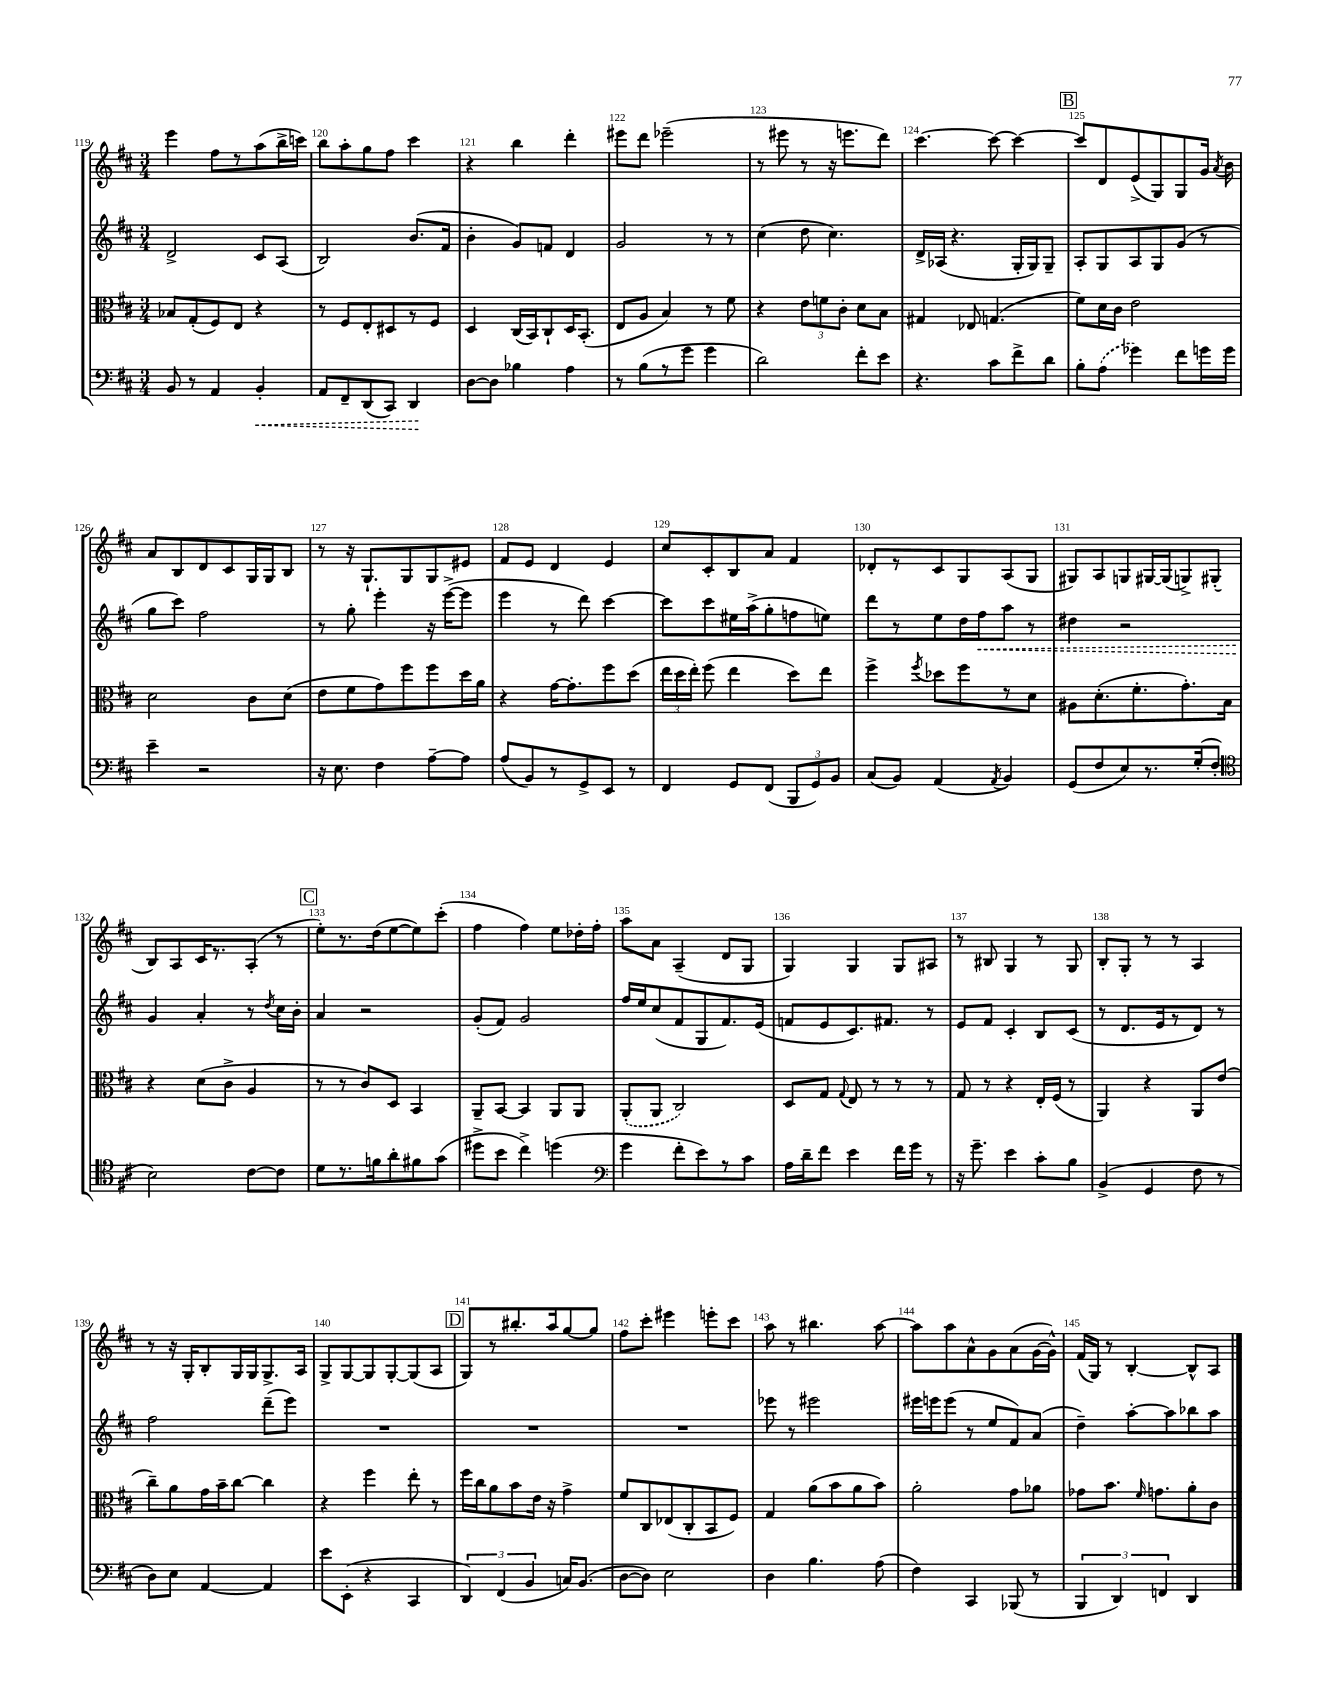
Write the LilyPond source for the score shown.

<<
\new StaffGroup <<
\new Staff = "s0" {
    \clef treble \key d \major \numericTimeSignature \time 3/4
    \autoBeamOff e'''4 fis''8[ r8 a''8( b''16-> c'''16]) |
    b''8[ a''8-. g''8 fis''8] cis'''4 |
    r4 b''4 d'''4-. |
    eis'''8[ d'''8] ees'''2--( |
    r8 eis'''8 r8 r16 e'''8.[ d'''8]) |
    cis'''4.~ cis'''8~ cis'''4~ |
    \mark \markup { \box "B" } cis'''8[ d'8 e'8->( g8) g8 g'16] \acciaccatura { a'8 } b'16 |
    a'8[ b8 d'8 cis'8 g16 g16 b8] |
    r8 r16 g8.[-! g8 g8 eis'8] |
    fis'8[ e'8] d'4 e'4 |
    cis''8[ cis'8-. b8 a'8] fis'4 |
    des'8[-. r8 cis'8 g8 a8( g8] |
    gis8[) a8 g8 gis16~ gis16( g8->) gis8]-.( |
    b8[) a8 cis'16 r8. a8]-.( r8 |
    \mark \markup { \box "C" } e''8[-.) r8. d''16( e''8~ e''8) cis'''8]-.( |
    fis''4 fis''4) e''8[ des''16-. fis''16]-. |
    a''8[ a'8] a4--( d'8[ g8] |
    g4) g4 g8[ ais8] |
    r8 bis8 g4 r8 g8 |
    b8[-. g8]-. r8 r8 a4 |
    r8 r16 g16[-. b8-. g16 g16 g8.-> a16] |
    g8[-> g8~ g8 g8~-. g8( a8] |
    \mark \markup { \box "D" } g8[) r8 bis''8.-. a''16 g''8~ g''8] |
    fis''8[ cis'''8]-. eis'''4 e'''8[-. cis'''8] |
    a''8 r8 bis''4. a''8~ |
    a''8[ a''8 a'8-^ g'8 a'8( g'16~ g'16]-^) |
    fis'16[( g16]) r8 b4~-. b8[-^ a8] \bar "|." |
}
\new Staff = "s1" {
    \clef treble \key d \major \numericTimeSignature \time 3/4
    \autoBeamOff d'2-> cis'8[ a8]( |
    b2) b'8.[( fis'16] |
    b'4-. g'8[) f'8] d'4 |
    g'2 r8 r8 |
    cis''4( d''8 cis''4.) |
    d'16[-> aes16]( r4. g16[-. g16) g8]-- |
    \mark \markup { \box "B" } a8[-. g8 a8 g8 g'8]( r8 |
    g''8[ cis'''8]) fis''2 |
    r8 g''8-. e'''4-. r16 e'''16[~->( e'''8] |
    e'''4 r8 d'''8) cis'''4~ |
    cis'''8[ cis'''8 eis''16 a''16->( g''8-. f''8 e''8]) |
    d'''8[ r8 e''8 d''16 \once \override Hairpin.style = #'dashed-line fis''16\< a''8] r8 |
    dis''4 r2 |
    g'4\! a'4-. r8 \acciaccatura { d''8 } cis''16[ b'16]-. |
    \mark \markup { \box "C" } a'4 r2 |
    g'8[-.( fis'8]) g'2 |
    fis''16[ e''16 cis''8( fis'8 g8 fis'8.) e'16]( |
    f'8[ e'8 cis'8.) fis'8.] r8 |
    e'8[ fis'8] cis'4-. b8[ cis'8]( |
    r8 d'8.[ e'16 r8 d'8]) r8 |
    fis''2 d'''8[--( e'''8]) |
    R2. |
    \mark \markup { \box "D" } R2. |
    R2. |
    ees'''8 r8 eis'''2 |
    eis'''16[ e'''16 e'''8]( r8 e''8[ fis'8) a'8]( |
    d''4--) a''8[~-. a''8 bes''8 a''8] \bar "|." |
}
\new Staff = "s2" {
    \clef alto \key d \major \numericTimeSignature \time 3/4
    \autoBeamOff bes8[ g8-.( fis8) e8] r4 |
    r8 fis8[ e8-. dis8 r8 fis8] |
    d4 cis16[( b,16) cis8-! d16 b,8.]-.( |
    e8[ a8] b4) r8 fis'8 |
    r4 \tuplet 3/2 { e'8[ f'8 cis'8]-. } d'8[ b8] |
    gis4 ees8 g4.( |
    \mark \markup { \box "B" } fis'8[) d'16 cis'16] e'2 |
    d'2 cis'8[ d'8]( |
    e'8[ fis'8 g'8) fis''8 fis''8 d''16 a'16] |
    r4 g'16[~ g'8.-. fis''8 d''8]( |
    \tuplet 3/2 { e''16[ d''16 e''16]-.) } fis''8( e''4 d''8[) e''8] |
    fis''4-> \acciaccatura { fis''8 } des''8[ fis''8 r8 d'8] |
    ais8[ d'8.-.( fis'8.-. g'8.-.) b16] |
    r4 d'8[( cis'8]-> a4 |
    \mark \markup { \box "C" } r8 r8 cis'8[) d8] b,4 |
    a,8[-- b,8]~ b,4 a,8[ a,8] |
    \once \slurDashed a,8[-.( a,8] cis2) |
    d8[ g8] \appoggiatura { g8 } e8 r8 r8 r8 |
    g8 r8 r4 e16[-. fis16]( r8 |
    a,4) r4 a,8[ e'8]( |
    cis''8[--) a'8 g'16 b'16-- cis''8]~ cis''4 |
    r4 fis''4 e''8-. r8 |
    \mark \markup { \box "D" } fis''16[ cis''16 a'8 b'8 e'16] r16 g'4-> |
    fis'8[ cis8 ees8( cis8-. b,8 fis8]) |
    g4 a'8[( b'8 a'8 b'8]) |
    a'2-. g'8[ aes'8] |
    ges'8[ b'8.] \grace { fis'16 } g'8.[ a'8-. cis'8] \bar "|." |
}
\new Staff = "s3" {
    \clef bass \key d \major \numericTimeSignature \time 3/4
    \autoBeamOff b,8 r8 a,4 \once \override Hairpin.style = #'dashed-line b,4-.\< |
    a,8[ fis,8-- d,8( cis,8]) d,4\! |
    d8[~ d8] bes4 a4 |
    r8 b8[( r8 g'8] g'4 |
    d'2) fis'8[-. e'8] |
    r4. cis'8[ fis'8-> d'8] |
    \mark \markup { \box "B" } b8[-. \once \slurDashed a8]( ges'4) fis'8[ g'16 g'16] |
    e'4-- r2 |
    r16 e8. fis4 a8[~-- a8] |
    a8[( b,8) r8 g,8-> e,8] r8 |
    fis,4 g,8[ fis,8]( \tuplet 3/2 { b,,8[ g,8) b,8] } |
    cis8[( b,8]) a,4( \acciaccatura { a,8 } b,4) |
    g,8[( fis8 e8) r8. g16-.( fis8]-. |
    \clef tenor b2) cis'8[~ cis'8] |
    \mark \markup { \box "C" } d'8[ r8. f'16 a'8-. fis'8 g'8]( |
    dis''8[-> b'8] cis''4->) d''4( |
    \clef bass g'4 fis'8[-. e'8) r8 cis'8] |
    a16[ d'16-- fis'8] e'4 fis'16[ g'16] r8 |
    r16 g'8.-- e'4 cis'8[-. b8] |
    b,4->( g,4 fis8 r8 |
    d8[) e8] a,4~ a,4 |
    e'8[ e,8]-.( r4 cis,4 |
    \mark \markup { \box "D" } \tuplet 3/2 { d,4) fis,4( b,4 } c16[) b,8.]( |
    d8[~ d8]) e2 |
    d4 b4. a8( |
    fis4) cis,4 bes,,8( r8 |
    \tuplet 3/2 { b,,4 d,4) f,4 } d,4 \bar "|." |
}
>>
>>
\layout { \context { \Score currentBarNumber = #119 \override BarNumber.break-visibility = ##(#f #t #t) barNumberVisibility = #all-bar-numbers-visible } }
